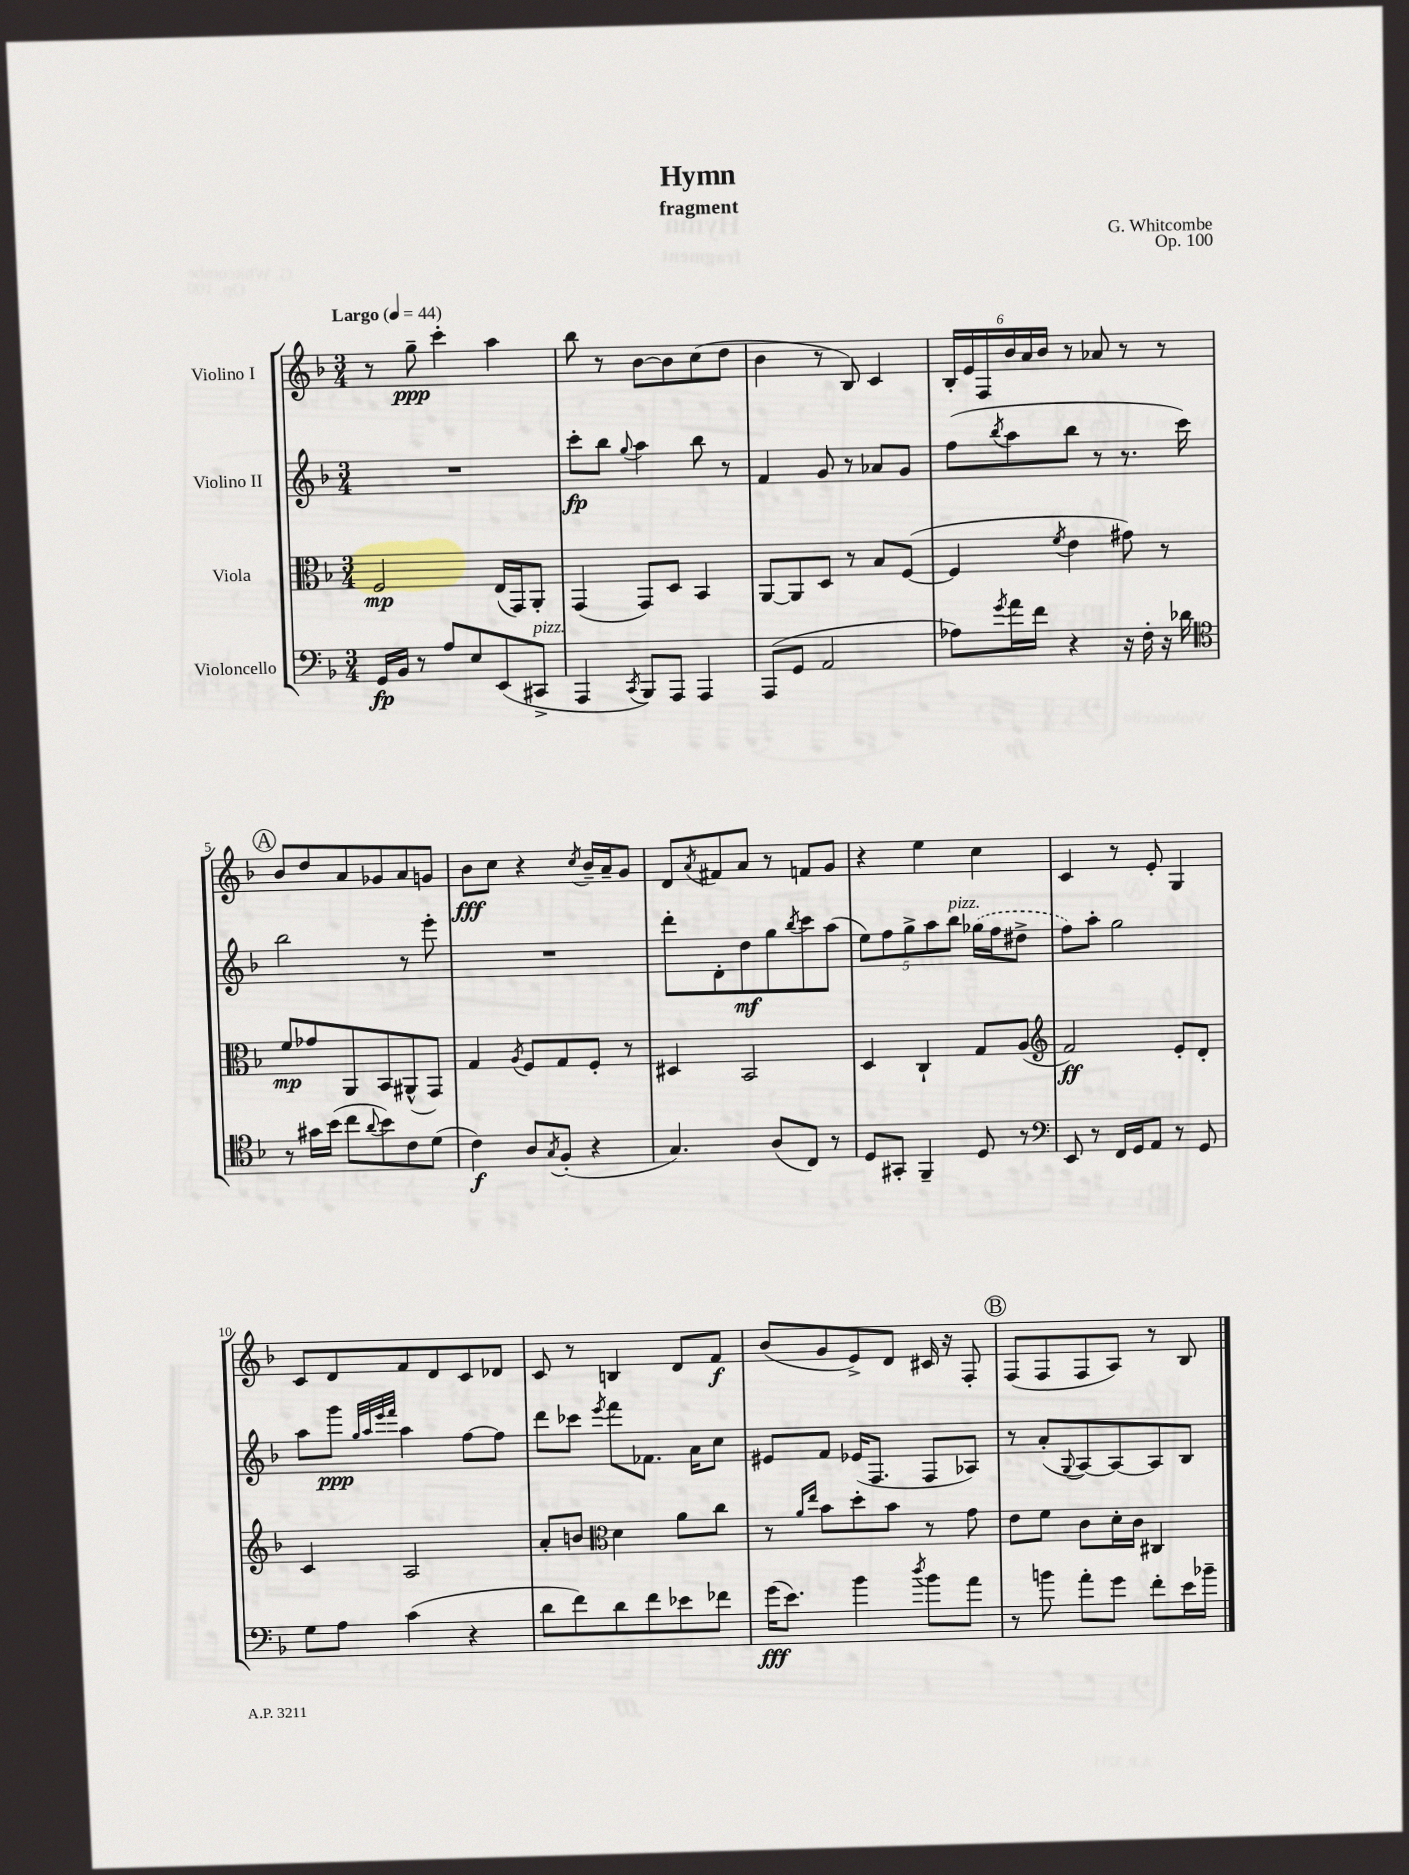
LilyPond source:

\header { title = "Hymn" composer = "G. Whitcombe" subtitle = "fragment" opus = "Op. 100" }
<<
\new StaffGroup <<
\new Staff = "s0" \with { instrumentName = "Violino I" } {
    \clef treble \key f \major \numericTimeSignature \time 3/4 \tempo "Largo" 4 = 44
    r8 g''8--\ppp c'''4-. a''4 |
    bes''8 r8 bes'8~ bes'8 c''8( d''8 |
    bes'4 r8 bes8) c'4 |
    \tuplet 6/4 { bes16-. e'16 f16 bes'16 a'16 bes'16 } r8 aes'8 r8 r8 |
    \mark \markup { \circle "A" } bes'8 d''8 a'8 ges'8 a'8 g'8 |
    bes'8\fff c''8 r4 \acciaccatura { c''8 } bes'16-- a'16-- g'8 |
    d'8 \acciaccatura { a'8 } fis'8 a'8 r8 f'8 g'8 |
    r4 e''4 c''4 |
    c'4 r8 e'8-. g4 |
    c'8 d'8 f'8 d'8 c'8 des'8 |
    c'8 r8 b4 d'8 f'8\f |
    bes'8( g'8 e'8->) d'8 cis'16 r16 f8-. |
    \mark \markup { \circle "B" } f8( f8 f8 a8) r8 bes8 \bar "|." |
}
\new Staff = "s1" \with { instrumentName = "Violino II" } {
    \clef treble \key f \major \numericTimeSignature \time 3/4
    R2. |
    c'''8-.\fp bes''8 \appoggiatura { g''8 } a''4 bes''8 r8 |
    f'4 g'8 r8 aes'8 g'8 |
    f''8( \acciaccatura { bes''8 } a''8 bes''8 r8 r8. c'''16) |
    \mark \markup { \circle "A" } bes''2 r8 e'''8-. |
    R2. |
    d'''8-. d'8-. d''8\mf g''8 \acciaccatura { bes''8 } c'''8 a''8( |
    \tuplet 5/4 { e''8) f''8 g''8-> a''8 bes''8^\markup { \italic "pizz." } } \once \slurDashed ges''16( f''16 dis''8-> |
    f''8) a''8-. g''2 |
    a''8 g'''8\ppp \grace { g''32 a''32 e'''32 f'''32 } a''4 f''8~ f''8 |
    d'''8 ces'''8 \acciaccatura { e'''8 } f'''8 fes'8. a'16 c''8 |
    eis'8 f'8 ees'16( f8. f8 aes8) |
    \mark \markup { \circle "B" } r8 a'8-.( \appoggiatura { g8 } a8~) a8~ a8 bes8 \bar "|." |
}
\new Staff = "s2" \with { instrumentName = "Viola" } {
    \clef alto \key f \major \numericTimeSignature \time 3/4
    f2\mp e16( g,16) a,8-. |
    g,4( g,8) d8 bes,4 |
    a,8~ a,8 d8 r8 bes8 f8~( |
    f4 \acciaccatura { f'8 } e'4 gis'8) r8 |
    \mark \markup { \circle "A" } f'8\mp ges'8 a,8 bes,8 ais,8-^( g,8) |
    g4 \acciaccatura { a8 } f8 g8 f8-. r8 |
    dis4 bes,2 |
    d4 c4-! g8 a8( |
    \clef treble f'2\ff) e'8-. d'8-. |
    c'4 a2 |
    a'8-. b'8 \clef alto d'4 a'8 c''8 |
    r8 \grace { a'16 e''16 } bes'8 d''8-. bes'8 r8 g'8 |
    \mark \markup { \circle "B" } e'8 f'8 c'8 d'16-. c'16 cis4 \bar "|." |
}
\new Staff = "s3" \with { instrumentName = "Violoncello" } {
    \clef bass \key f \major \numericTimeSignature \time 3/4
    g,16\fp bes,16 r8 a8 e8 e,8( cis,8->^\markup { \italic "pizz." } |
    a,,4 \acciaccatura { c,8 } bes,,8) a,,8 a,,4 |
    a,,8( g,8 a,2 |
    aes8) \acciaccatura { g'8 } a'16 f'16 r4 r16 f16-. r16 des'16 |
    \mark \markup { \circle "A" } \clef tenor r8 gis'16 bes'16( c''8 \appoggiatura { a'8 } bes'8) c'8 d'8( |
    c'4\f) a8 \acciaccatura { g8 } f8-.( r4 |
    g4.) a8( c8) r8 |
    d8 gis,8-. f,4-- d8 r8 |
    \clef bass e,8 r8 f,16 g,16 a,8 r8 g,8 |
    g8 a8 c'4( r4 |
    d'8 f'8) d'8 f'8 ees'8 fes'8 |
    g'16\fff( e'8.) bes'4 \acciaccatura { d''8 } bes'8 a'8 |
    \mark \markup { \circle "B" } r8 b'8 a'8-. g'8 f'8-. e'16 bes'16-- \bar "|." |
}
>>
>>
